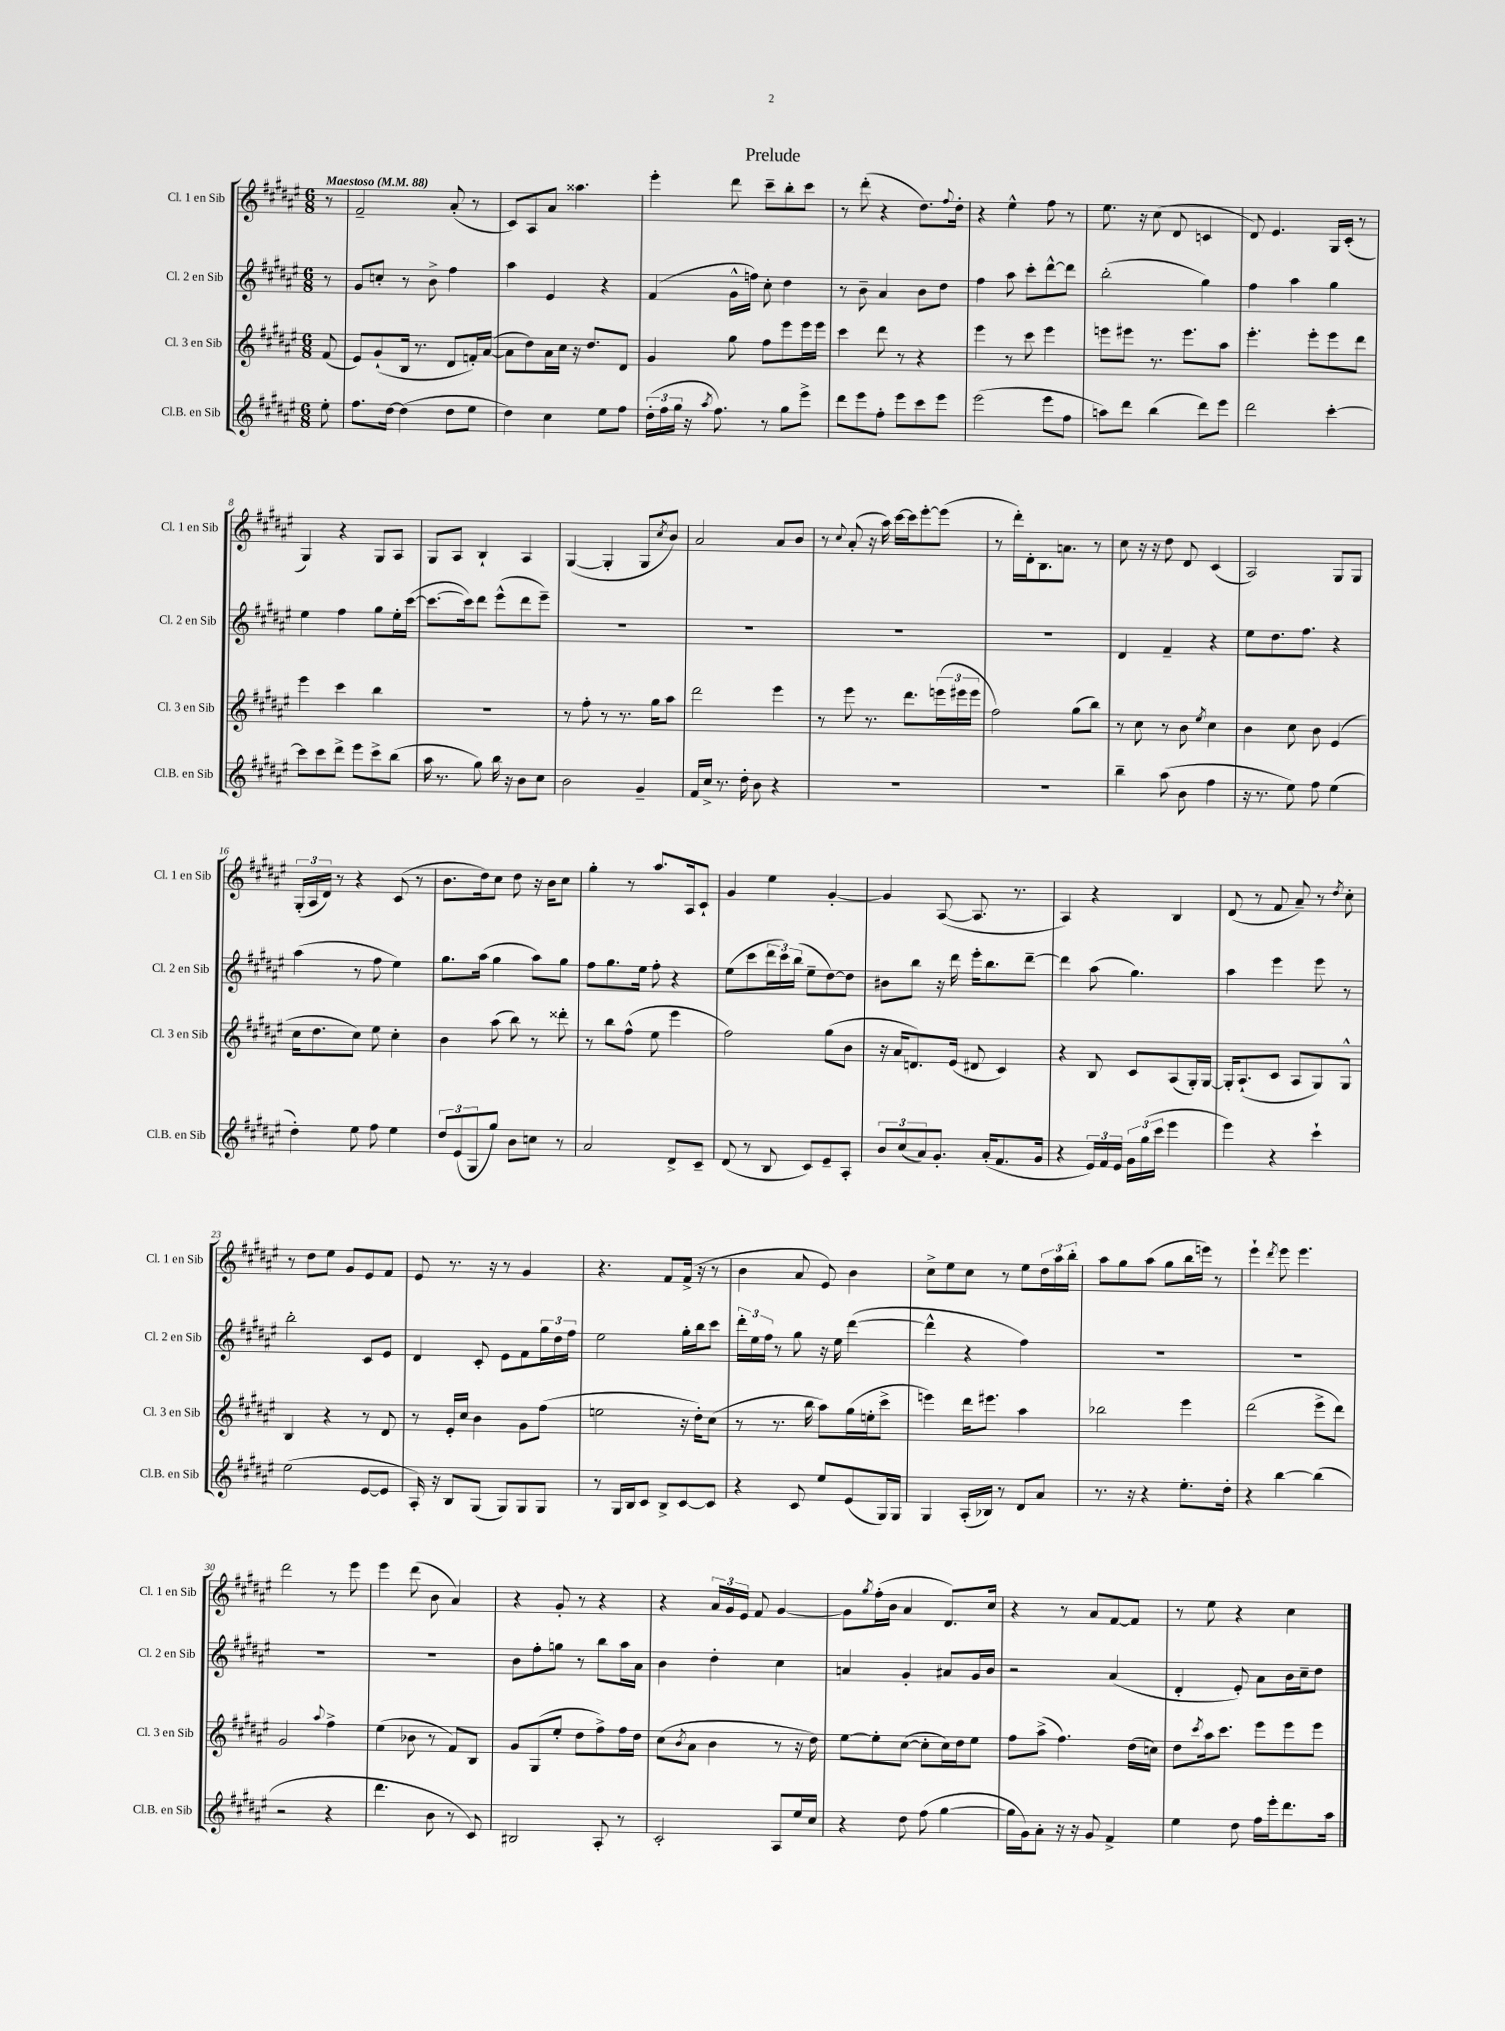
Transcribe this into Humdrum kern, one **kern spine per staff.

**kern	**kern	**kern	**kern
*part4	*part3	*part2	*part1
*staff4	*staff3	*staff2	*staff1
*I"Cl.B. en Sib	*I"Cl. 3 en Sib	*I"Cl. 2 en Sib	*I"Cl. 1 en Sib
*I'Cl.B. en Sib	*I'Cl. 3 en Sib	*I'Cl. 2 en Sib	*I'Cl. 1 en Sib
*clefG2	*clefG2	*clefG2	*clefG2
*k[f#c#g#d#a#e#]	*k[f#c#g#d#a#e#]	*k[f#c#g#d#a#e#]	*k[f#c#g#d#a#e#]
*M6/8	*M6/8	*M6/8	*M6/8
*MM88	*MM88	*MM88	*MM88
=	=	=	=
!	!	!	!LO:TX:a:B:t=Maestoso
8ee#'\	(8f#/	8r	8r
=1	=1	=1	=1
8.ff#\L	8e#/L)	8g#/L	2f#~/
.	(8g#`/	8ccn'/J	.
[16dd#\Jk	.	.	.
(4dd#\]	16B/Jk	8r	.
.	8.r	.	.
.	.	8b^\	.
8dd#\L	8d#/L	4ff#\	(8a#'/
8ee#\J	16fn'/L)	.	8r
.	([16a#/JJ	.	.
=2	=2	=2	=2
4dd#\)	8a#\L]	4aa#\	8c#/L)
.	8dd#\)	.	8A#/
4cc#\	16a#\L	4e#/	8a#/J
.	16cc#\JJ	.	.
.	16r	.	4.aa##X\
.	8.dd#/L	.	.
8ee#\L	.	4r	.
8ff#\J	8d#/J	.	.
=3	=3	=3	=3
(24dd#'\LL	4g#/	(4f#/	4eee#'\
24ff#\	.	.	.
24gg#\JJ	.	.	.
16r	.	.	.
8qaa#/	.	.	.
8.ff#\)	.	.	.
.	8gg#\	16g#^^\LL	8ddd#\
.	.	16ffn\JJ)	.
8r	8ff#\L	8cc#'\	8ccc#~\L
8gg#\L	8eee#\	4dd#\	8bb'\
8eee#^\J	16eee#\L	.	8ccc#\J
.	16eee#\JJ	.	.
=4	=4	=4	=4
8ddd#\L	4ccc#\	8r	8r
8eee#\	.	8b~\	(8ddd#'\
8ff#'\J	8ddd#\	4a#/	4r
8eee#\L	8r	.	.
8ccc#\	4r	8b\L	8.dd#\L)
8eee#\J	.	8dd#\J	.
.	.	.	8qqff#/
.	.	.	16dd#'\Jk
=5	=5	=5	=5
(2eee#\	4eee#\	4ff#\	4r
.	8r	8aa#\	4ee#^^\
.	8ccc#\	8ccc#'\L	.
8eee#\L	4eee#\	[8ddd#^^\	8ff#\
8ff#\J	.	8ddd#\J]	8r
=6	=6	=6	=6
8aan\L)	8eeen\L	(2bb'\	8.ee#\
8ddd#\J	8eee#X\J	.	.
.	.	.	16r
(4bb\	8.r	.	(8cc#\
.	.	.	8d#/
.	8.eee#\L	.	.
8ddd#\L)	.	4gg#\)	4cn/
8eee#\J	8aa#\J	.	.
=7	=7	=7	=7
2ddd#\	4.eee#'\	4ff#\	8d#/)
.	.	.	4.e#/
.	.	4aa#\	.
.	8eee#'\L	.	.
[4ccc#'\	8eee#\	4gg#\	16G#/LL
.	.	.	(16c#'/JJ
.	8ddd#\J	.	8r
!!LO:LB:g=z
=8	=8	=8	=8
8ccc#\L]	4eee#\	4ee#\	4G#/)
8ccc#\	.	.	.
8ddd#^\J	4ccc#\	4ff#\	4r
8eee#\L	.	.	.
8ccc#^\	4bb\	8gg#\L	8G#/L
(8bb\J	.	16ee#'\L	8A#/J
.	.	([16ccc#\JJ	.
=9	=9	=9	=9
16aa#\	2.r	8.ccc#\L_	8G#/L
8.r	.	.	.
.	.	.	8A#/J
.	.	16ccc#\k])	.
8gg#\)	.	8ddd#\J	4B`/
16bb\	.	(8eee#^^\L	.
16r	.	.	.
8b\L	.	8ddd#\	4A#/
8cc#\J	.	8eee#~\J)	.
=10	=10	=10	=10
2b\	8r	2.r	([4G#/
.	8ff#'\	.	.
.	8r	.	4G#'/]
.	8.r	.	.
4g#~/	.	.	8G#/L
.	16gg#\KL	.	.
.	.	.	8qcc#/
.	8aa#\J	.	8b/J)
=11	=11	=11	=11
16f#/LL	2ddd#\	2.r	2a#/
16cc#^/JJ	.	.	.
8.r	.	.	.
16dd#'\	.	.	.
8b\	.	.	.
4r	4eee#\	.	8a#/L
.	.	.	8b/J
=12	=12	=12	=12
2.r	8r	2.r	8r
.	.	.	8qqcc#/
.	8eee#\	.	(8a#'/
.	8.r	.	16r
.	.	.	16aa#\)
.	.	.	[16ccc#\LL
.	8.ddd#\L	.	16ccc#\J]
.	.	.	[8eee#'\
.	(24eeen\L	.	(8eee#\J]
.	24eee#X\	.	.
.	24eee#\JJ	.	.
=13	=13	=13	=13
2.r	2ff#\)	2.r	8r
.	.	.	16ddd#'\LL)
.	.	.	16d#'\J
.	.	.	8.B\
.	.	.	8.an\J
.	(8gg#\L	.	.
.	8bb\J)	.	8r
=14	=14	=14	=14
4bb~\	8r	4d#/	8cc#\
.	8cc#\	.	16r
.	.	.	16r
(8aa#\	8r	4f#~/	8dd#\
8b\	8b\	.	8d#/
.	8qee#/	.	.
4ff#\	4cc#\	4r	(4c#/
=15	=15	=15	=15
16r	4b\	8ee#\L	2A#/)
8.r	.	.	.
.	.	8.dd#\	.
8ee#\)	8cc#\	.	.
.	.	8.ff#\J	.
8ff#\	8b\	.	.
(4ee#\	(4e#/	4r	8G#/L
.	.	.	8G#/J
!!LO:LB:g=z
=16	=16	=16	=16
4dd#'\)	16cc#\KL	(4aa#\	(24G#'/LL
.	.	.	24A#/
.	8.dd#\	.	.
.	.	.	24d#/JJ)
.	.	.	8r
8ee#\	8cc#\J)	8r	4r
8ff#\	8ee#\	8ff#\	.
4ee#\	4cc#'\	4ee#\)	(8c#/
.	.	.	8r
=17	=17	=17	=17
12dd#/L	4b\	8.gg#\L	8.b\L
(12e#/	.	.	.
12G#/	.	.	.
.	.	(16aa#\Jk	16dd#\k)
8gg#/J)	(8aa#\	4gg#\	8cc#\J
8b\L	8bb\)	.	8dd#\
8ccn\J	8r	8aa#\L)	16r
.	.	.	16b\KL
8r	8ddd##X'\	8gg#\J	8cc#\J
=18	=18	=18	=18
2a#/	8r	8ff#\L	4gg#'\
.	8bb\L	8.gg#\	.
.	(8ff#^^\J	.	8r
.	.	16ee#\Jk	.
.	8ee#\	8ff#'\	8.aa#/L
8d#^/L	4eee#\	4r	.
.	.	.	16A#/k
8c#~/J	.	.	8c#`/J
=19	=19	=19	=19
(8d#/	2ff#\)	(8ee#\L	4g#/
8r	.	8ccc#\	.
8B/	.	24ddd#\L	4ee#\
.	.	24ccc#\)	.
.	.	(24bb\JJ	.
8c#/L)	.	8ee#~\L	.
8e#~/	(8gg#\L	[8dd#\)	[4g#'/
8A#'/J	8b\J	8dd#\J]	.
=20	=20	=20	=20
12b/L	16r	8b#X\L	4g#/]
.	16a#/KL	.	.
(12cc#/	.	.	.
.	8.dn/)	8bb\J	.
12a#/)	.	.	.
8.g#'/J	.	16r	([8A#/
.	(16e#/Jk	16ddd#\	.
.	8d#X/	16eee#'\KL	8.A#/]
(16a#'/KL	.	8.bb\	.
8.f#/	4c#/)	.	.
.	.	.	8.r
.	.	[8ddd#~\J	.
16g#/Jk	.	.	.
=21	=21	=21	=21
4r	4r	4ddd#\]	4A#/)
24e#/LL)	8B/	(8aa#\	4r
24f#/	.	.	.
24e#/JJ	.	.	.
24g#\LL	8c#/L	4.gg#\)	.
(24gg#\	.	.	.
24ccc#\JJ	.	.	.
4eee#\	(8A#/	.	4B/
.	16G#'/L)	.	.
.	[16G#/JJ	.	.
=22	=22	=22	=22
4eee#\)	16G#'/KL]	4aa#\	(8d#/
.	(8.A#`/	.	.
.	.	.	8r
4r	8c#/J	4eee#\	8f#/
.	8A#/L	.	8a#~/)
4ccc#`\	8G#/)	8eee#\	8r
.	.	.	8qdd#/
.	8G#^^/J	8r	8cc#'\
!!LO:LB:g=z
=23	=23	=23	=23
(2ee#\	4B/	2bb'\	8r
.	.	.	8dd#\L
.	4r	.	8ee#\J
.	.	.	8g#/L
[8e#/L	8r	8c#/L	8e#/
8e#/J]	8d#/	8e#/J	8f#/J
=24	=24	=24	=24
16A#'/)	8r	4d#/	8e#/
16r	.	.	.
8B/L	16e#'/LL	.	8.r
.	16cc#/JJ	.	.
(8G#/J	4b\	8c#'/	.
.	.	.	16r
8G#/L)	.	8e#\L	8r
8G#/	8g#\L	8f#\	4g#/
8G#/J	(8ff#\J	24gg#\L	.
.	.	24dd#\	.
.	.	24ff#\JJ	.
=25	=25	=25	=25
8r	2een\	2ee#\	4.r
16G#/LL	.	.	.
16B/J	.	.	.
8c#/J	.	.	.
8B^/L	.	.	8f#/L
[8c#/	16r	16gg#'\LL	(16f#^/Jk
.	16dd#'\KL)	16bb\J	16r
8c#/J]	(8cc#\J	8ccc#\J	8r
=26	=26	=26	=26
4r	8r	24ddd#'\LL	4b\
.	.	24ee#\	.
.	.	24ff#\JJ	.
.	8.r	8r	.
8c#/	.	8gg#\	8a#/
.	16bb\	.	.
8ee#/L	8aa#\L)	16r	8e#/)
.	.	16ee#\	.
(8e#/	(16gg#\L	([4ddd#\	4b\
.	16een'\J	.	.
16G#/L)	8ccc#^\J	.	.
16G#/JJ	.	.	.
=27	=27	=27	=27
4G#/	4eeen\)	4ddd#^^\]	8cc#^\L
.	.	.	8ee#\
(16A#'/LL	16ddd#\KL	4r	8cc#\J
16B-X/JJ)	8.eee#X\J	.	.
8r	.	.	8r
8d#/L	4aa#\	4ff#\)	8ee#\L
8a#/J	.	.	24dd#\L
.	.	.	24aa#\
.	.	.	24bb'\JJ
=28	=28	=28	=28
8.r	2bb-X\	2.r	8aa#\L
.	.	.	8gg#\
16r	.	.	.
4r	.	.	(8aa#\J
.	.	.	8gg#\L
8.ee#'\L	4eee#\	.	16bb\L
.	.	.	16eeen\JJ)
.	.	.	8r
16dd#'\Jk	.	.	.
=29	=29	=29	=29
4r	(2ddd#\	2.r	4eee#`\
.	.	.	8qddd#/
[4bb\	.	.	8eee#\
.	.	.	4.eee#\
(4bb\]	8eee#^\L	.	.
.	8ddd#\J)	.	.
!!LO:LB:g=z
=30	=30	=30	=30
2r	2g#/	2.r	2ddd#\
.	8qqaa#/	.	.
4r	4ff#^\	.	8r
.	.	.	8eee#\
=31	=31	=31	=31
4.ddd#\	(4ee#\	2.r	4eee#\
.	8b-X\	.	(8ddd#\
8b\	8r	.	8b\
8r	8f#/L)	.	4a#/)
8c#/)	8B/J	.	.
=32	=32	=32	=32
2B#X/	8g#/L	8b\L	4r
.	(8G#/	8ff#'\	.
.	8ee#'/J	8ggn\J	8g#'/
.	8dd#\L	8r	8r
8A#'/	8ff#^\)	8bb\L	4r
8r	16ff#\L	16aa#\L	.
.	16dd#\JJ	16a#\JJ	.
=33	=33	=33	=33
2c#'/	(8cc#\L	4b\	4r
.	8qb/	.	.
.	8a#\J	.	.
.	4b\	4dd#'\	24a#/LL
.	.	.	24g#/
.	.	.	24e#/JJ
.	.	.	8f#/
8A#/L	8r	4cc#\	[4g#/
16ee#/L	16r	.	.
16cc#/JJ	16dd#\)	.	.
=34	=34	=34	=34
4r	[8ee#\L	4an/	8g#\L]
.	.	.	8qgg#/
.	8ee#'\]	.	(16ff#'\L
.	.	.	16b\JJ
8dd#\	([8cc#\J	4g#'/	4a#/
(8ff#\	8cc#'\L]	.	.
[4gg#\	16cc#\L)	8a#X/L	8.d#/L)
.	16dd#\J	.	.
.	8ee#\J	16g#/L	.
.	.	16b/JJ	16cc#/Jk
=35	=35	=35	=35
16gg#\LL]	8ff#\L	2r	4r
16g#\J)	.	.	.
8a#'\J	(8aa#^\J	.	.
16r	4.ff#\)	.	8r
16r	.	.	.
8g#/	.	.	8a#/L
4f#^/	.	(4a#/	[8f#/
.	(16dd#\LL	.	8f#/J]
.	16ccn\JJ)	.	.
=36	=36	=36	=36
4ee#\	8dd#\L	4d#'/	8r
.	8qccc#/	.	.
.	16aa#\k	.	8ee#\
.	8.ccc#\J	.	.
8dd#\	.	8e#'/)	4r
16ff#\LL	8eee#\L	8a#\L	.
16eee#'\J	.	.	.
8.ddd#\	8eee#\	16b\L	4cc#\
.	.	16cc#~\J	.
.	8eee#\J	8dd#\J	.
16aa#\Jk	.	.	.
==	==	==	==
*-	*-	*-	*-
